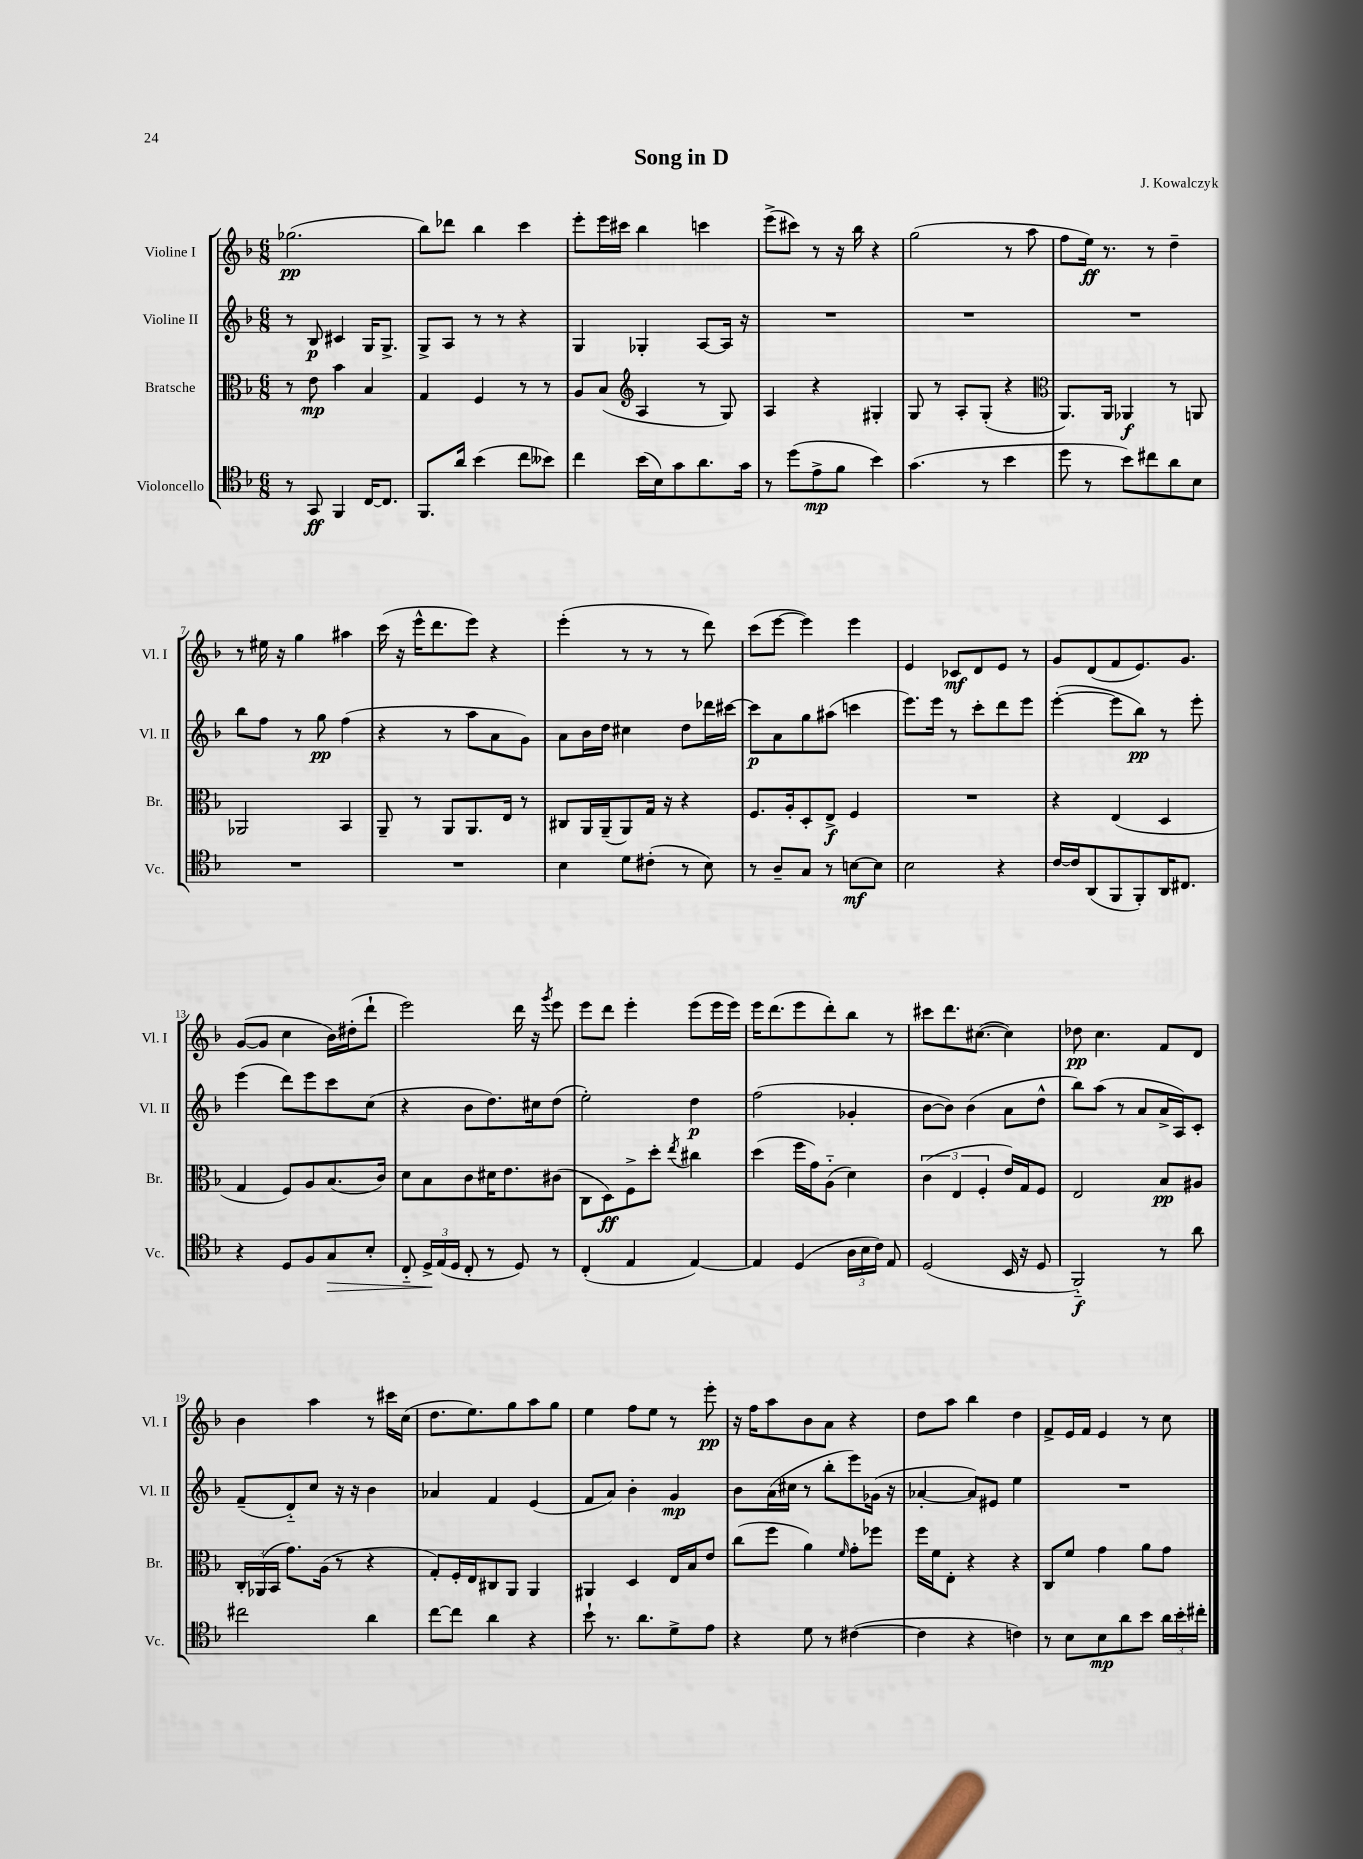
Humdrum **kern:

**kern	**kern	**kern	**kern
*staff4	*staff3	*staff2	*staff1
*clefC4	*clefC3	*clefG2	*clefG2
*k[b-]	*k[b-]	*k[b-]	*k[b-]
*M6/8	*M6/8	*M6/8	*M6/8
8r	8r	8r	(2.gg-
8GG	8e	8B-	.
4FF	4b-	4c#	.
[16C	4B-	16G	.
8.C]	.	8.G^	.
=	=	=	=
8.FF	4G	8G^	8bb-)
.	.	8A	8ddd-
16a	.	.	.
(4b-	4F	8r	4bb-
.	.	8r	.
8cc	8r	4r	4ccc
8b--)	8r	.	.
=	=	=	=
4cc	8A	4G	8eee'
.	(8B-	.	16eee
.	.	.	16ccc#
*	*clefG2	*	*
(16b-	4A	4G-'	4bb-
16B-)	.	.	.
8g	.	.	.
8.a	8r	[8A	4ccc
.	8G)	16A]	.
16g	.	16r	.
=	=	=	=
8r	4A	2.r	(8eee^
(8dd	.	.	8ccc#)
8e^	4r	.	8r
8f	.	.	16r
.	.	.	16bb-
4b-)	4G#'	.	4r
=	=	=	=
(4.g	8G	2.r	(2gg
.	8r	.	.
.	8A'	.	.
8r	(8G'	.	.
4b-	4r	.	8r
.	.	.	8aa
=	=	=	=
*	*clefC3	*	*
8dd	8.AA)	2.r	8ff
8r	.	.	16ee)
.	16AA	.	8.r
8b-)	4AA-	.	.
8cc#	.	.	8r
8a	8r	.	4dd~
8B-	8AA	.	.
=	=	=	=
2.r	2AA-	8bb-	8r
.	.	8ff	16ee#
.	.	.	16r
.	.	8r	4gg
.	.	8gg	.
.	4BB-	(4ff	4aa#
=	=	=	=
2.r	8AA~	4r	(16ccc
.	.	.	16r
.	8r	.	16eee^^
.	.	.	8.ddd
.	8AA	8r	.
.	8.AA	8aa	8eee)
.	.	8a	4r
.	16E	.	.
.	8r	8g)	.
=	=	=	=
4B-	8C#	8a	(4eee'
.	16AA	16b-	.
.	(16AA~	16dd	.
8d	8AA)	4cc#	8r
(8c#'	16G	.	8r
.	16r	.	.
8r	4r	8dd	8r
8B-)	.	16ddd-	8ddd)
.	.	[16ccc#	.
=	=	=	=
8r	8.F	8ccc#]	(8ccc
8A~	.	8a	[8eee
.	16A'	.	.
8G	8D'	8gg	4eee])
8r	8E^	(8aa#	.
[8B	4F	4ccc	4eee
8B]	.	.	.
=	=	=	=
2B-	2.r	8.eee)	4e
.	.	16eee	.
.	.	8r	8c-
.	.	8ccc'	8d
4r	.	8ddd	8e
.	.	8eee	8r
=	=	=	=
[16c	4r	([4eee'	8g
16c]	.	.	.
(8AA	.	.	(8d
8FF	(4E	8eee]	8f
8FF')	.	8bb-)	8.e)
16AA	4D	8r	.
8.C#	.	.	8.g
.	.	8eee'	.
=	=	=	=
4r	4G	(4eee	([8g
.	.	.	8g]
8D	8F)	8ddd)	4cc
8F	8A	8eee	.
8G	(8.B-	8ccc	16b-)
.	.	.	(16dd#'
8B-'	.	(8cc	8ddd`
.	16c)	.	.
=	=	=	=
8C'~	8d	4r	2eee)
24D^	8B-	.	.
(24E	.	.	.
24D	.	.	.
8C'	8c	8b-	.
8r	16d#	8.dd)	.
.	8.e	.	.
8D)	.	.	16ddd
.	.	16cc#	16r
.	.	.	8qggg
8r	(8c#	(8dd	8eee
=	=	=	=
(4C'	8C	2ee')	8eee
.	8D)	.	8ddd
4E	8F^	.	4eee'
.	8dd'	.	.
.	8qee	.	.
[4E)	4cc#	4dd	(8eee
.	.	.	16eee
.	.	.	16eee)
=	=	=	=
4E]	(4dd	(2ff	16eee
.	.	.	(8.ddd
(4D	16ff	.	8eee
.	16g)	.	.
.	(8A'~	.	8ddd')
24A	4d)	4g-'	8bb-
24B-	.	.	.
24c)	.	.	.
8E	.	.	8r
=	=	=	=
(2D	(6c	[8b-	8ccc#
.	.	8b-])	8.ddd
.	6E	.	.
.	.	(4b-	.
.	.	.	([8.cc#
.	6F'	.	.
16BB-	16e)	8a	4cc#])
16r	16G	.	.
8D	8F	8dd^^	.
=	=	=	=
2FF'~)	2E	8bb-)	8dd-
.	.	(8aa	4.cc
.	.	8r	.
.	.	8a	.
8r	8B-	16a^	8f
.	.	16A)	.
8a	8A#	8c'	8d
=	=	=	=
2cc#	24C'	(8f~	4b-
.	(24AA-	.	.
.	24BB-	.	.
.	8.g)	8d'~)	.
.	.	8cc	4aa
.	(16A	.	.
.	8r	16r	.
.	.	16r	.
4a	4r	4b-	8r
.	.	.	16ccc#
.	.	.	(16cc
=	=	=	=
[8cc	8G')	4a-	8.dd
8cc]	16F'	.	.
.	16E	.	8.ee)
4a	8C#	4f	.
.	8AA	.	8gg
4r	4AA	(4e	8aa
.	.	.	8gg
=	=	=	=
8b-`	4AA#	8f	4ee
8.r	.	8a)	.
.	4D	4b-'	8ff
8.a	.	.	.
.	.	.	8ee
8d^	16E	4g	8r
.	16B-	.	.
8e	8e	.	8eee'
=	=	=	=
4r	(8cc	8b-	16r
.	.	.	16ff
.	8ff	(16a	8aa
.	.	16cc#	.
8d	4a)	8r	8b-
8r	.	8bb-'	8a
.	16qqf	.	.
([4c#	8g'	8eee)	4r
.	8ff-	(16g-	.
.	.	16r	.
=	=	=	=
4c#]	16ff	[4a-'	8dd
.	16f	.	.
.	8E'	.	8aa
4r	4r	8a-])	4bb-
.	.	8e#	.
4c)	4r	4ee	4dd
=	=	=	=
8r	8C	2.r	8f^
8B-	8f	.	16e
.	.	.	16f
8B-	4g	.	4e
8a	.	.	.
8b-	8a	.	8r
24a	8g	.	8cc
24b-'	.	.	.
24cc#'	.	.	.
==	==	==	==
*-	*-	*-	*-
